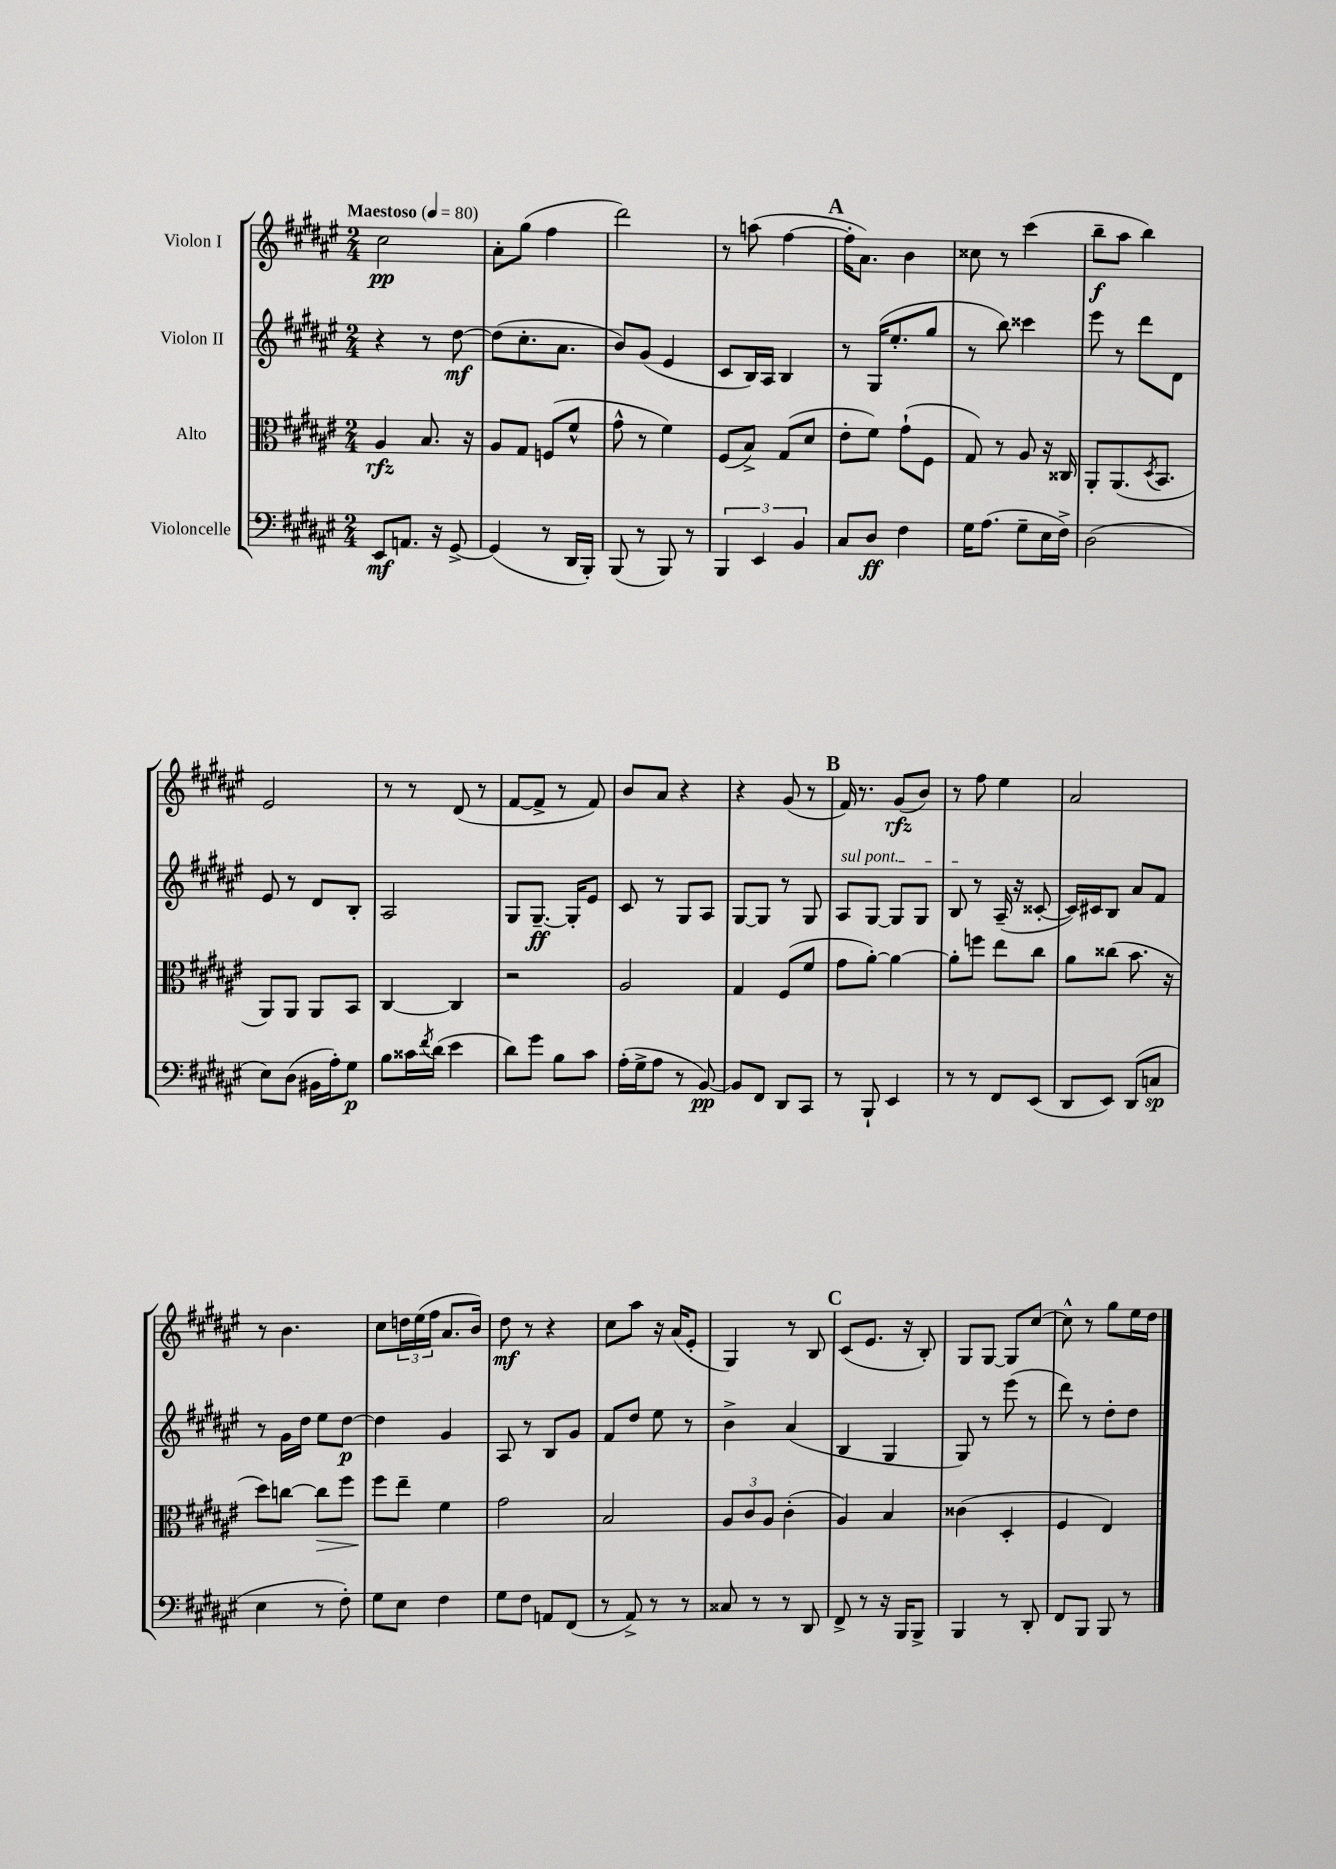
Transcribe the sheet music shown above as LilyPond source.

<<
\new StaffGroup <<
\new Staff = "s0" \with { instrumentName = "Violon I" } {
    \clef treble \key fis \major \numericTimeSignature \time 2/4 \tempo "Maestoso" 4 = 80
    cis''2\pp |
    ais'8-. gis''8( fis''4 |
    dis'''2) |
    r8 a''8( fis''4~ |
    \mark \markup { \bold "A" } fis''16-. ais'8.) b'4 |
    cisis''8 r8 cis'''4( |
    b''8--\f ais''8 b''4) |
    eis'2 |
    r8 r8 dis'8( r8 |
    fis'8~ fis'8-> r8 fis'8) |
    b'8 ais'8 r4 |
    r4 gis'8( r8 |
    \mark \markup { \bold "B" } fis'16) r8. gis'8\rfz( b'8) |
    r8 fis''8 eis''4 |
    ais'2 |
    r8 b'4. |
    cis''8 \tuplet 3/2 { d''16 eis''16( fis''16 } ais'8. b'16) |
    dis''8\mf r8 r4 |
    cis''8 ais''8 r16 ais'16( eis'8-. |
    gis4) r8 b8 |
    \mark \markup { \bold "C" } cis'8( eis'8. r16 b8-.) |
    gis8 gis8~ gis8 cis''8~ |
    cis''8-^ r8 gis''8 eis''16 dis''16 \bar "|." |
}
\new Staff = "s1" \with { instrumentName = "Violon II" } {
    \clef treble \key fis \major \numericTimeSignature \time 2/4
    r4 r8 dis''8~\mf |
    dis''8( cis''8.-. ais'8. |
    b'8) gis'8( eis'4 |
    cis'8 b16) ais16 b4 |
    \mark \markup { \bold "A" } r8 gis16( eis''8.-. gis''8 |
    r8 b''8) cisis'''4 |
    eis'''8 r8 dis'''8 dis'8 |
    eis'8 r8 dis'8 b8-. |
    ais2 |
    gis8 gis8.~--\ff gis16-. eis'8 |
    cis'8 r8 gis8 ais8 |
    gis8~ gis8 r8 gis8 |
    \mark \markup { \bold "B" } \once \override TextSpanner.bound-details.left.text = \markup { \italic "sul pont." } ais8\startTextSpan gis8~ gis8 gis8 |
    b8\stopTextSpan r8 ais16--( r16 cisis'8~-. |
    cisis'16) cis'16 b8 ais'8 fis'8 |
    r8 gis'16 dis''16 eis''8 dis''8~\p |
    dis''4 gis'4 |
    ais8 r8 b8 gis'8 |
    fis'8 dis''8 eis''8 r8 |
    b'4-> ais'4( |
    \mark \markup { \bold "C" } b4 gis4 |
    gis8) r8 eis'''8( r8 |
    dis'''8) r8 dis''8-. dis''8 \bar "|." |
}
\new Staff = "s2" \with { instrumentName = "Alto" } {
    \clef alto \key fis \major \numericTimeSignature \time 2/4
    ais4\rfz b8. r16 |
    ais8 gis8 f8( fis'8-^ |
    gis'8-^ r8 fis'4) |
    fis8( b8->) gis8( dis'8 |
    \mark \markup { \bold "A" } eis'8-. fis'8) gis'8-!( fis8 |
    gis8) r8 ais8 r16 cisis16 |
    ais,8-. ais,8.( \acciaccatura { dis8 } b,8. |
    ais,8) ais,8 ais,8 b,8 |
    cis4~ cis4 |
    r2 |
    ais2 |
    gis4 fis8( fis'8 |
    \mark \markup { \bold "B" } gis'8 ais'8~-.) ais'4~ |
    ais'8-. f''8 eis''8 cis''8 |
    ais'8 cisis''8( b'8. r16 |
    dis''8) c''8~ c''8\> fis''8 |
    fis''8\! eis''8-- fis'4 |
    gis'2 |
    b2 |
    \tuplet 3/2 { ais8 cis'8 ais8 } cis'4-.( |
    \mark \markup { \bold "C" } ais4) b4 |
    cisis'4( dis4-. |
    fis4 eis4) \bar "|." |
}
\new Staff = "s3" \with { instrumentName = "Violoncelle" } {
    \clef bass \key fis \major \numericTimeSignature \time 2/4
    eis,8\mf a,8. r16 gis,8~-> |
    gis,4( r8 dis,16 b,,16-.) |
    b,,8( r8 b,,8) r8 |
    \tuplet 3/2 { b,,4 eis,4 b,4 } |
    \mark \markup { \bold "A" } cis8 dis8\ff fis4 |
    gis16 ais8.( gis8-- eis16 fis16->) |
    dis2( |
    eis8) dis8( bis,16 ais16-.) gis8\p |
    b8 cisis'16 \acciaccatura { fis'8 } dis'16( eis'4 |
    dis'8) gis'8 b8 cis'8 |
    ais16-.( gis16-> ais8 r8 b,8~\pp) |
    b,8 fis,8 dis,8 cis,8 |
    \mark \markup { \bold "B" } r8 b,,8-! eis,4 |
    r8 r8 fis,8 eis,8( |
    dis,8 eis,8) dis,8( c8\sp |
    eis4 r8 fis8-.) |
    gis8 eis8 fis4 |
    gis8 fis8 a,8 fis,8( |
    r8 ais,8->) r8 r8 |
    cisis8 r8 r8 dis,8 |
    \mark \markup { \bold "C" } fis,8-> r8 r16 b,,16 b,,8-> |
    b,,4 r8 dis,8-. |
    fis,8 b,,8 b,,8 r8 \bar "|." |
}
>>
>>
\layout { \context { \Score \remove "Bar_number_engraver" } }
